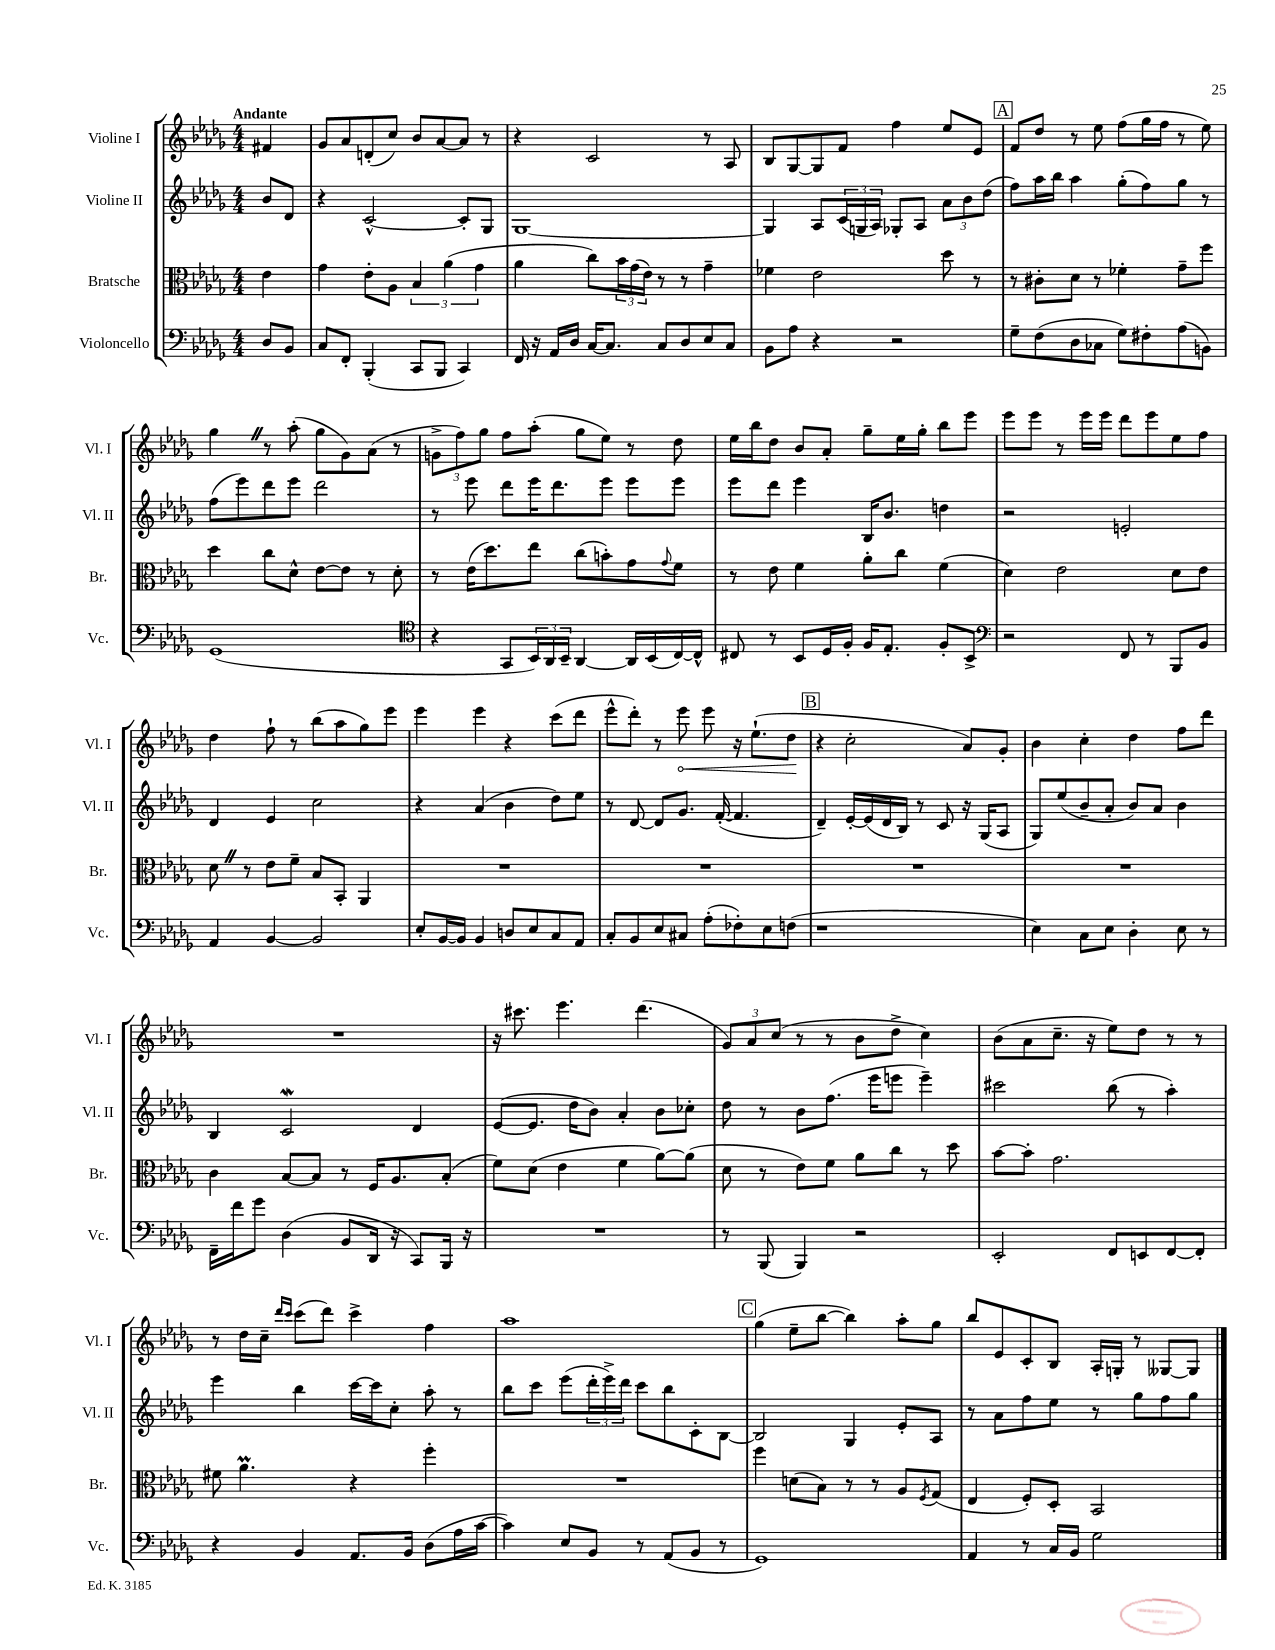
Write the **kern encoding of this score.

**kern	**kern	**kern	**kern
*staff4	*staff3	*staff2	*staff1
*clefF4	*clefC3	*clefG2	*clefG2
*k[b-e-a-d-g-]	*k[b-e-a-d-g-]	*k[b-e-a-d-g-]	*k[b-e-a-d-g-]
*M4/4	*M4/4	*M4/4	*M4/4
8D-	4e-	8b-	4f#
8BB-	.	8d-	.
=	=	=	=
8C	4g-	4r	8g-
8FF'	.	.	8a-
(4BBB-'	8e-'	[2c^^	(8d'
.	8A-	.	8cc)
8CC	6B-	.	8b-
8BBB-	.	.	[8a-
.	(6a-	.	.
4CC)	.	8c']	8a-]
.	6g-	.	.
.	.	8G-	8r
=	=	=	=
16FF	4a-	[1G-	4r
16r	.	.	.
16AA-	.	.	.
16D-	.	.	.
[16C	8cc)	.	2c
8.C]	.	.	.
.	24b-	.	.
.	(24g-	.	.
.	24e-)	.	.
8C	8r	.	.
8D-	8r	.	.
8E-	4g-~	.	8r
8C	.	.	8A-
=	=	=	=
8BB-	4f-	4G-]	8B-
8A-	.	.	[8G-
4r	2e-	8A-	8G-]
.	.	(24c	8f
.	.	24G	.
.	.	24A-)	.
2r	.	8G-'	4ff
.	.	8A-	.
.	8dd-	12a-	8ee-
.	.	12b-	.
.	8r	.	8e-
.	.	(12dd-	.
=	=	=	=
8G-~	8r	8ff)	8f
(8F	8c#'	16aa-	8dd-
.	.	16bb-	.
8D-	8d-	4aa-	8r
8C-	8r	.	8ee-
8G-)	4f-'	(8gg-'	(8ff
8F#'	.	8ff)	16gg-
.	.	.	16ff
(8A-	8g-~	8gg-	8r
8BB)	8ff	8r	8ee-)
=	=	=	=
(1GG-	4dd-	(8ff	4gg-
.	.	8eee-)	.
.	8cc	8ddd-	8r
.	8d-^^	8eee-	(8aa-'
.	[8e-	2ddd-	8gg-
.	8e-]	.	8g-)
.	8r	.	(8a-
.	8d-'	.	8r
=	=	=	=
*clefC4	*	*	*
4r	8r	8r	12g^
.	.	.	12ff)
.	(16e-	8eee-	.
.	.	.	12gg-
.	8.dd-)	.	.
8GG-	.	8ddd-	8ff
24BB-)	8ee-	16eee-	(8aa-'
24AA-	.	.	.
.	.	8.ddd-	.
24BB-~	.	.	.
[4AA-	(8cc	.	8gg-
.	8b')	8eee-	8ee-)
16AA-]	8g-	8eee-	8r
(16BB-	.	.	.
.	8qqg-	.	.
[16C)	8f	8eee-	8dd-
16C^^]	.	.	.
=	=	=	=
8C#	8r	8eee-	16ee-
.	.	.	16bb-
8r	8e-	8ddd-	8dd-
8BB-	4f	4eee-	8b-
16D-	.	.	8a-'
16F'	.	.	.
16F	8a-'	16B-	8gg-~
8.E-'	.	8.b-	.
.	8cc	.	16ee-
.	.	.	16gg-'
8F'	(4f	4dd	8bb-
8BB-^	.	.	8eee-
=	=	=	=
*clefF4	*	*	*
2r	4d-)	2r	8eee-
.	.	.	8eee-
.	2e-	.	8r
.	.	.	16eee-
.	.	.	16eee-
8FF	.	2e'	8ddd-
8r	.	.	8eee-
8BBB-	8d-	.	8ee-
8BB-	8e-	.	8ff
=	=	=	=
4AA-	8d-	4d-	4dd-
.	8r	.	.
[4BB-	8e-	4e-	8ff`
.	8f~	.	8r
2BB-]	8B-	2cc	(8bb-
.	8BB-'	.	8aa-
.	4AA-	.	8gg-)
.	.	.	8eee-
=	=	=	=
8E-'	1r	4r	4eee-
[16BB-	.	.	.
16BB-]	.	.	.
4BB-	.	(4a-	4eee-
8D	.	4b-	4r
8E-	.	.	.
8C	.	8dd-)	(8ccc
8AA-	.	8ee-	8ddd-
=	=	=	=
8C'	1r	8r	8eee-^^
8BB-	.	[8d-	8ddd-')
8E-	.	8d-]	8r
8C#	.	8.g-	8eee-
(8A-'	.	.	8eee-
.	.	([16f'	.
8F-')	.	4.f]	16r
.	.	.	(8.ee-`
8E-	.	.	.
(8F	.	.	8dd-
=	=	=	=
1r	1r	4d-~)	4r
.	.	[16e-'	2cc'
.	.	(16e-]	.
.	.	16d-	.
.	.	16B-)	.
.	.	8r	.
.	.	8c	.
.	.	16r	8a-)
.	.	(16G-	.
.	.	8A-	8g-'
=	=	=	=
4E-)	1r	8G-)	4b-
.	.	(8ee-	.
8C	.	8b-~	4cc'
8E-	.	8a-'	.
4D-'	.	8b-)	4dd-
.	.	8a-	.
8E-	.	4b-	8ff
8r	.	.	8ddd-
=	=	=	=
16FF~	4c	4B-	1r
16f	.	.	.
8g-	.	.	.
(4D-	[8B-	2c	.
.	8B-]	.	.
8BB-	8r	.	.
16DD-	16F	.	.
16r	8.A-	.	.
8CC)	.	4d-	.
16BBB-	(8B-'	.	.
16r	.	.	.
=	=	=	=
1r	8f)	([8e-	16r
.	.	.	8.ccc#
.	(8d-	8.e-]	.
.	4e-	.	4.eee-
.	.	16dd-	.
.	.	8b-)	.
.	4f	4a-'	.
.	.	.	(4.ddd-
.	[8a-)	8b-	.
.	(8a-]	8cc-'	.
=	=	=	=
8r	8d-	8dd-	12g-)
.	.	.	12a-
(8BBB-	8r	8r	.
.	.	.	(12cc
4BBB-)	8e-)	8b-	8r
.	8f	(8.ff	8r
2r	8a-	.	8b-
.	.	16eee-	.
.	8cc	8eee	8dd-^
.	8r	4eee~)	4cc)
.	8dd-	.	.
=	=	=	=
2EE-'	[8b-	2ccc#	(8b-
.	8b-']	.	8a-
.	2.g-	.	8.cc~
.	.	.	16r
8FF	.	(8bb-	8ee-)
8EE	.	8r	8dd-
[8FF	.	4aa-')	8r
8FF']	.	.	8r
=	=	=	=
4r	8f#	4eee-	8r
.	4.a-	.	16dd-
.	.	.	16cc~
.	.	.	16qqddd-
.	.	.	16qqccc
4BB-	.	4bb-	(8ccc
.	.	.	8ddd-)
8.AA-	4r	[16ccc	4ccc^
.	.	16ccc]	.
.	.	8cc'	.
16BB-	.	.	.
(8D-	4ff'	8aa-'	4ff
16A-	.	8r	.
[16c	.	.	.
=	=	=	=
4c])	1r	8bb-	1aa-
.	.	8ccc	.
8E-	.	(8eee-	.
8BB-	.	24ddd-'	.
.	.	24eee-^)	.
.	.	24ddd-	.
8r	.	8ccc	.
(8AA-	.	8bb-	.
8BB-	.	8c'	.
8r	.	[8B-	.
=	=	=	=
1GG-)	4ff	2B-]	(4gg-
.	(8d	.	8ee-~
.	8B-)	.	[8bb-
.	8r	4G-	4bb-])
.	8r	.	.
.	8A-	8e-'	8aa-'
.	8qF	.	.
.	(8G-	8A-	8gg-
=	=	=	=
4AA-	4E-	8r	8bb-
.	.	8a-	8e-
8r	8F')	8ff	8c'
16C	8D-'	8ee-	8B-
16BB-	.	.	.
2G-	2BB-	8r	16A-'
.	.	.	16G'
.	.	8gg-	8r
.	.	8ff	[8G--
.	.	8gg-	8G--]
==	==	==	==
*-	*-	*-	*-
